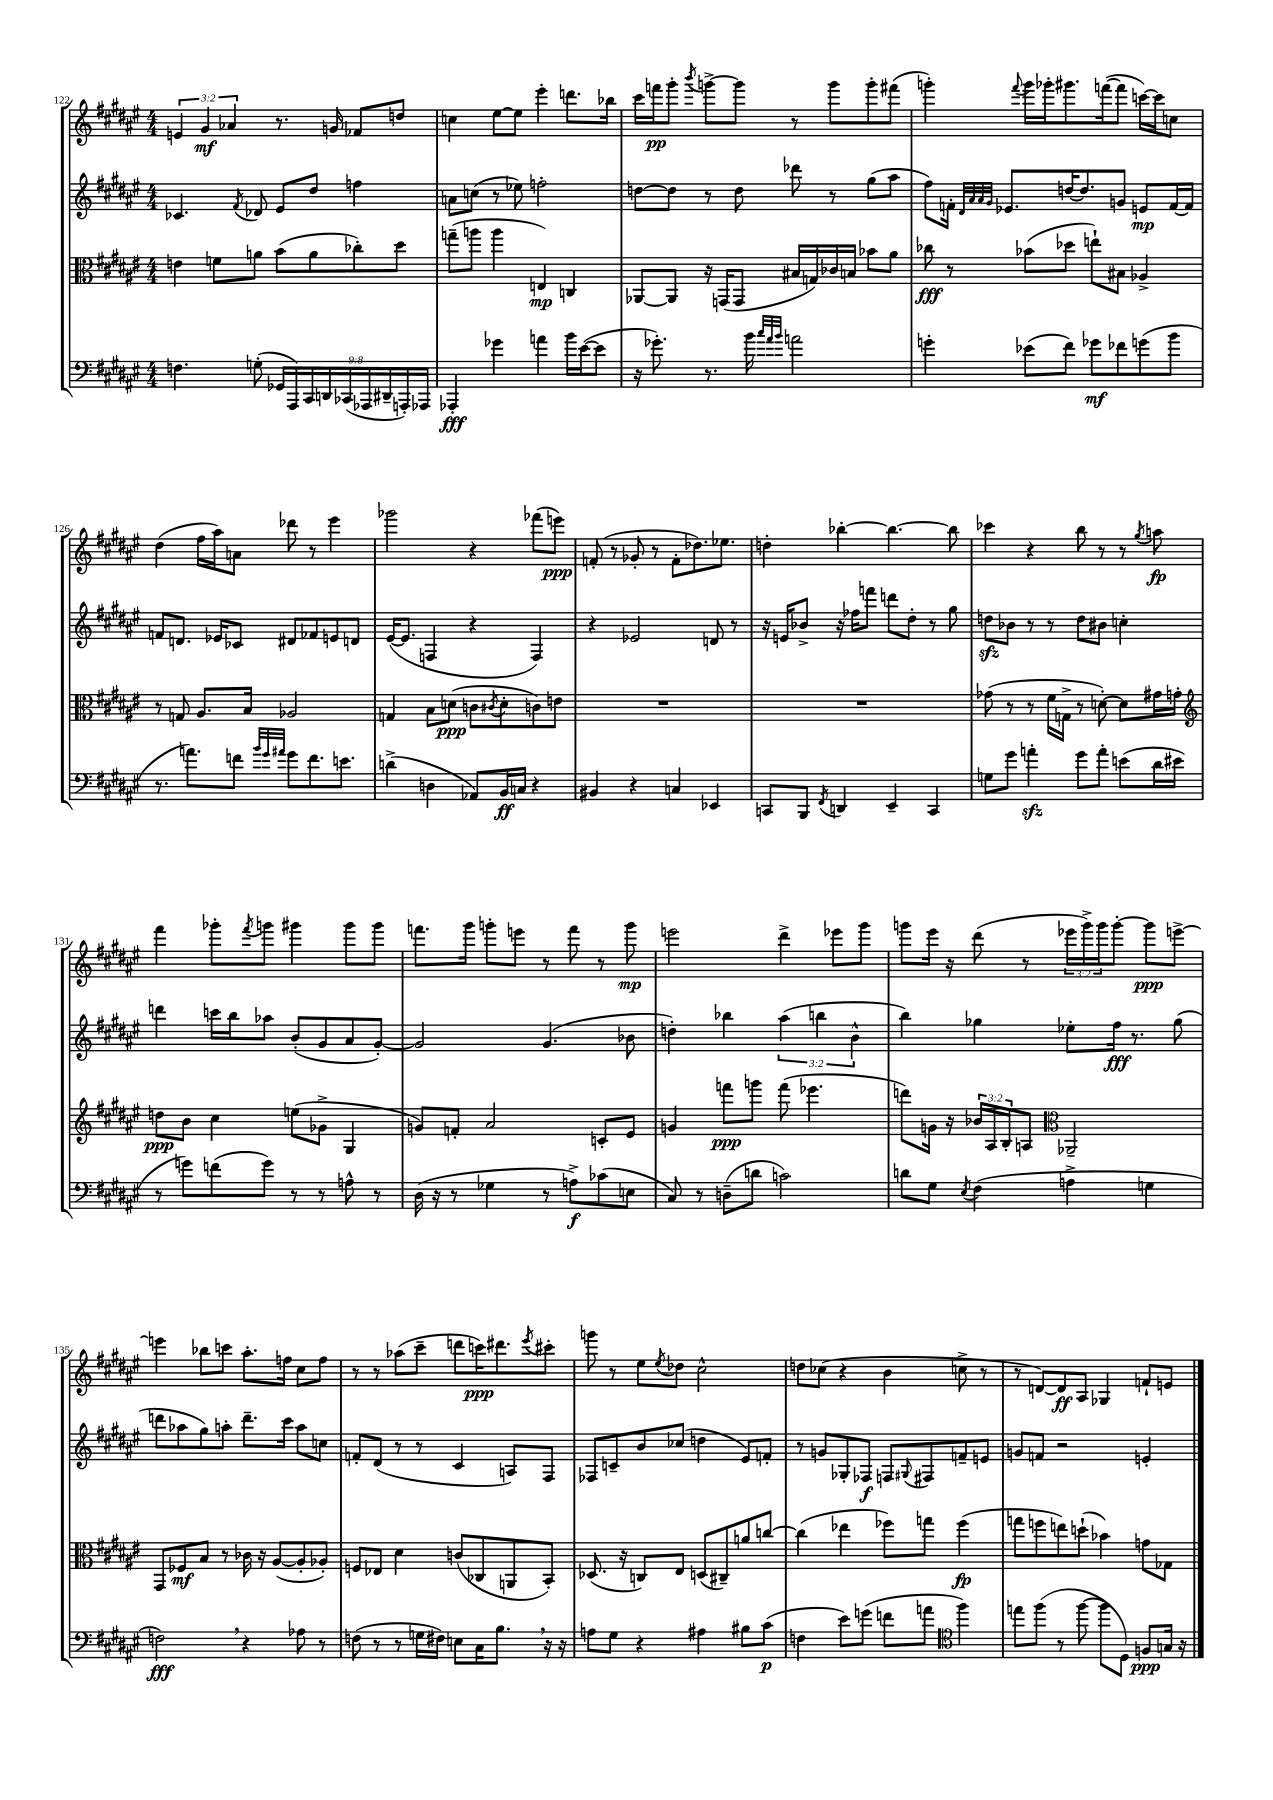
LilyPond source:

<<
\new StaffGroup <<
\new Staff = "s0" {
    \clef treble \key fis \major \numericTimeSignature \time 4/4 \override Staff.TupletNumber.text = #tuplet-number::calc-fraction-text
    \tuplet 3/2 { e'4 gis'4\mf aes'4 } r8. g'16 fes'8 d''8 |
    c''4 eis''8~ eis''8 eis'''4-. d'''8. bes''16 |
    cis'''16 f'''16\pp gis'''8-. \acciaccatura { b'''8 } g'''8~-> g'''8 r8 g'''8 g'''8-. fis'''8( |
    g'''4-.) \appoggiatura { fis'''8 } g'''16 ges'''16-. gis'''8. f'''16~( f'''8 c'''16~) c'''16 c''8 |
    dis''4( fis''16 ais''16) a'8 des'''8 r8 eis'''4 |
    ges'''2 r4 fes'''8( e'''8\ppp) |
    f'8-.( r8 ges'8-. r8 f'8-. des''8.) ees''8. |
    d''4-. bes''4~-. bes''4.~ bes''8 |
    ces'''4 r4 b''8 r8 r8 \acciaccatura { gis''8 } a''8\fp |
    fis'''4 ges'''8-. \acciaccatura { fis'''8 } g'''8 gis'''4 gis'''8 gis'''8 |
    f'''8. gis'''16 g'''8-. e'''8 r8 f'''8 r8 g'''8\mp |
    e'''2 dis'''4-> ees'''8 gis'''8 |
    g'''8 eis'''16 r16 dis'''8( r8 \tuplet 3/2 { ees'''16 g'''16->) g'''16 } g'''8~-. g'''8\ppp e'''8~-> |
    e'''4 bes''8 c'''8 ais''8.-. f''16 cis''8 f''8 |
    r8 r8 aes''8( cis'''8-- d'''8 c'''16\ppp) dis'''8. \acciaccatura { eis'''8 } cis'''8-. |
    g'''8 r8 eis''8 \acciaccatura { eis''8 } des''8 cis''2-^ |
    d''8 ces''8( r4 b'4 c''8-> r8 |
    r8 d'8~) d'8\ff ais8 ges4 f'8-! e'8 \bar "|." |
}
\new Staff = "s1" {
    \clef treble \key fis \major \numericTimeSignature \time 4/4 \override Staff.TupletNumber.text = #tuplet-number::calc-fraction-text
    ces'4. \acciaccatura { fis'8 } des'8 eis'8 dis''8 f''4 |
    a'8 c''8( r8 ees''8) f''2-. |
    d''8~ d''8 r8 d''8 des'''8 r8 gis''8( ais''8 |
    fis''8) f'16-. \grace { dis'32 ais'32 ais'32 gis'32 } ees'8. d''16~ d''8. g'8 e'8\mp f'16~ f'16 |
    f'8 d'8. ees'16 ces'8 dis'8 fes'8 e'8 d'8 |
    eis'16~( eis'8. f4 r4 f4) |
    r4 ees'2 d'8 r8 |
    r16 e'16 bes'8-> r16 fes''16 f'''8 d'''8 dis''8-. r8 gis''8 |
    d''8\sfz bes'8 r8 r8 d''8 bis'8 c''4-. |
    d'''4 c'''16 b''16 aes''8 b'8-.( gis'8 ais'8 gis'8~-.) |
    gis'2 gis'4.( bes'8 |
    d''4-.) bes''4 \tuplet 3/2 { ais''4( b''4 b'4-^ } |
    b''4) ges''4 ees''8-. fis''16\fff r8. ges''8( |
    d'''8 aes''8 gis''8) a''8-. d'''8.-- cis'''16 a''8 c''8 |
    f'8-. dis'8( r8 r8 cis'4 a8) fis8 |
    fes8 c'8-- b'8 ces''8( d''4 eis'8) f'8-. |
    r8 g'8 ges8-. fes8\f f8 \appoggiatura { gis8 } fis8 f'8-- e'8 |
    g'8 f'8 r2 e'4-. \bar "|." |
}
\new Staff = "s2" {
    \clef alto \key fis \major \numericTimeSignature \time 4/4 \override Staff.TupletNumber.text = #tuplet-number::calc-fraction-text
    e'4 f'8 a'8 b'8( a'8 ces''8-.) dis''8 |
    g''8--( a''8 a''4 e4\mp) c4 |
    aes,8~ aes,8 r16 g,16( g,8 bis16 g16) ces'16 b16 bes'8 ais'8 |
    ces''8\fff r8 bes'8( des''8 e''8-!) bis8 aes4-> |
    r8 g8 ais8. b16 aes2 |
    g4 b8 d'8\ppp( c'8 \acciaccatura { cis'8 } d'8-. c'8) e'8 |
    R1 |
    R1 |
    ges'8( r8 r8 fis'16 g16-> r8 d'8~-.) d'8 gis'16 g'16-. |
    \clef treble d''8\ppp b'8 cis''4 e''8( ges'8-> gis4 |
    g'8) f'8-. ais'2 c'8-. eis'8 |
    g'4 f'''8\ppp g'''8 f'''8( ees'''4. |
    d'''8) g'16 r16 \tuplet 3/2 { bes'16 ais16 b16-. } a8 \clef alto aes,2-- |
    gis,8 fes8\mf b8 r8 ces'16 r16 ais8~( ais8-. aes8-.) |
    f8 ees8 dis'4 c'8( ces8 a,8 b,8-.) |
    des8.( r16 c8) eis8 d8( cis8--) a'8 c''8~ |
    c''4( ees''4 fes''8) g''8 fes''4\fp( |
    g''8 f''8 e''8) d''8-!( bes'4) g'8 ges8 \bar "|." |
}
\new Staff = "s3" {
    \clef bass \key fis \major \numericTimeSignature \time 4/4 \override Staff.TupletNumber.text = #tuplet-number::calc-fraction-text
    f4. g8-.( \tuplet 9/8 { ges,16 ais,,16) cis,16 d,16 ces,16( aes,,16 dis,16-- a,,16-.) aes,,16 } |
    aes,,4-.\fff ges'4 a'4 b'16 eis'16~( eis'8 |
    r16 ges'8.-.) r8. b'16 \grace { cis''32 ais'32 b'32 } a'2 |
    g'4-. ees'8( fis'8) ges'8\mf fes'8 g'8( b'8 |
    r8. a'8.) f'8 \grace { b'32 gis'32 ais'32 } gis'8 f'8. e'8. |
    d'4->( d4 aes,8) b,16\ff c16 r4 |
    bis,4 r4 c4 ees,4 |
    c,8 b,,8 \acciaccatura { fis,8 } d,4 eis,4-- c,4 |
    g8 gis'8 a'4-.\sfz gis'8 a'8-. e'8( dis'16 eis'16 |
    r8 g'8) f'8( g'8) r8 r8 a8-^ r8 |
    dis16( r16 r8 ges4 r8 a8->\f) ces'8( e8 |
    cis8) r8 d8--( d'8 c'2) |
    d'8 gis8 \acciaccatura { eis8 } fis4( a4-> g4 |
    f2\fff) \breathe r4 aes8 r8 |
    f8( r8 r8 g16 fis16) e8 cis16 b8. \breathe r16 r16 |
    a8 gis8 r4 ais4 bis8 cis'8\p( |
    f4 eis'8) g'8( f'8 a'8 \clef tenor fis''4) |
    e''8 fis''8( r8 fis''8~ fis''8 dis8) f8\ppp g16 r16 \bar "|." |
}
>>
>>
\layout { \context { \Score currentBarNumber = #122 } }
